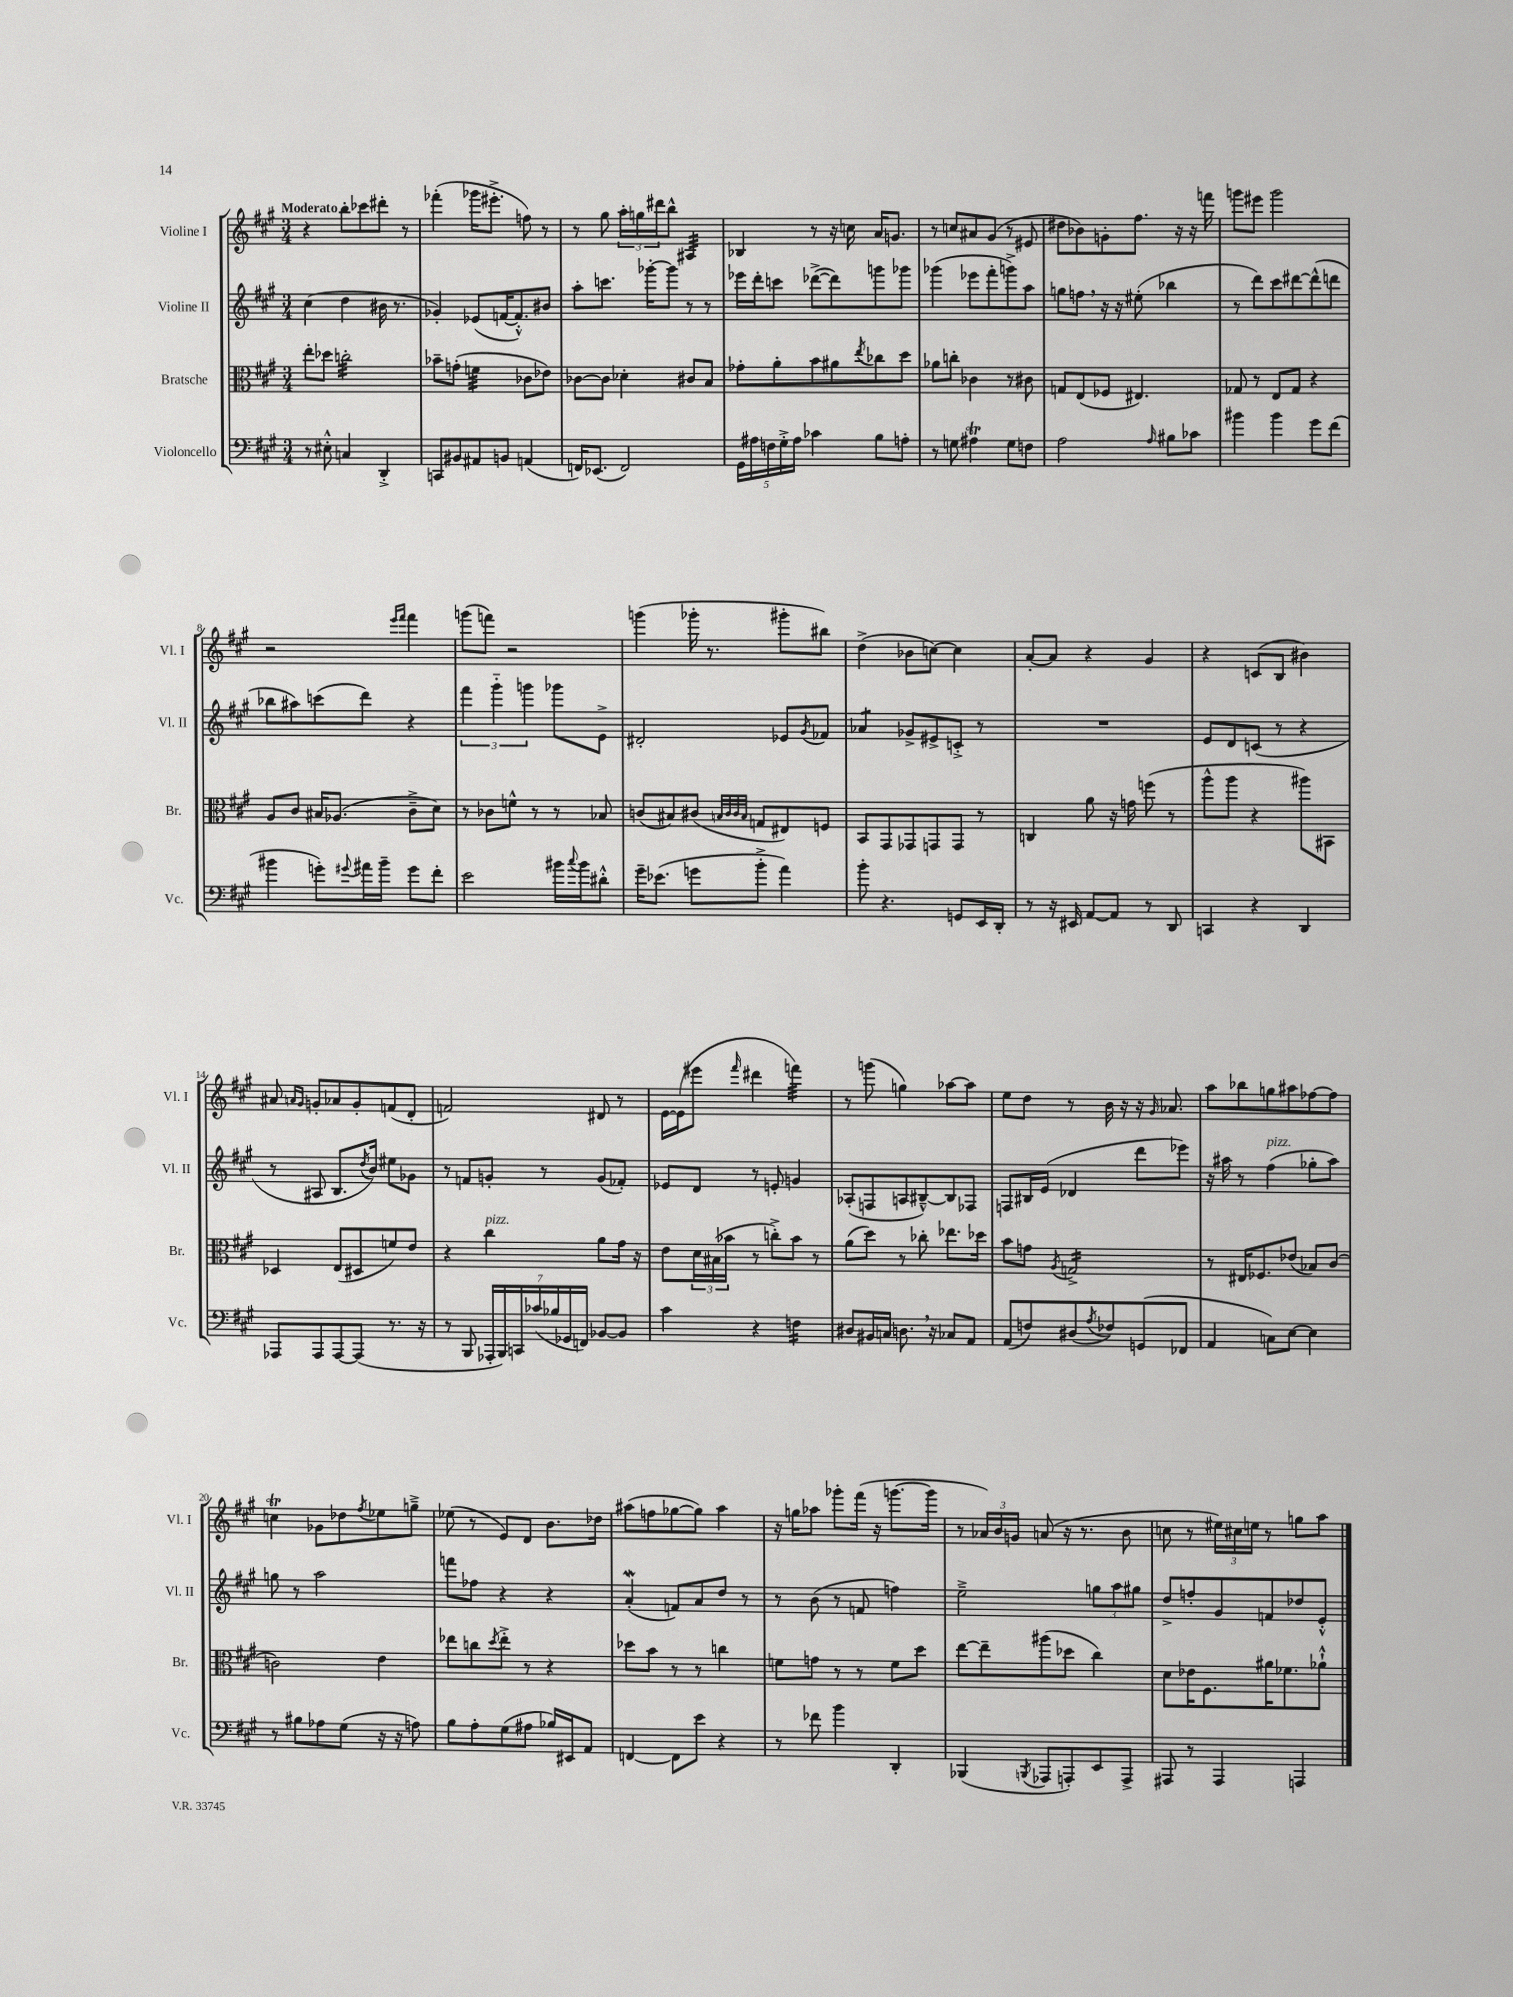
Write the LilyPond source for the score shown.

<<
\new StaffGroup <<
\new Staff = "s0" \with { instrumentName = "Violine I" shortInstrumentName = "Vl. I" } {
    \clef treble \key a \major \numericTimeSignature \time 3/4 \tempo "Moderato"
    r4 b''8-. ces'''8 dis'''8-. r8 |
    fes'''4-.( ges'''16 eis'''8.-.-> f''8) r8 |
    r8 gis''8 \tuplet 3/2 { a''16-. g''16 dis'''16 } b''8-^ ais4:32 |
    bes4 r8 r16 c''16 a'16 g'8. |
    r8 c''8 ais'8 gis'8( r8 eis'8 |
    dis''8 bes'8) g'8-. fis''8. r16 r16 f'''16 |
    g'''8 eis'''8 g'''2 |
    r2 \grace { e'''16 fis'''16 } fis'''4 |
    g'''8( f'''8) r2 |
    g'''4( ges'''16-. r8. gis'''8-. bis''8) |
    d''4->( bes'8 c''8~) c''4 |
    a'8~-. a'8 r4 gis'4 |
    r4 c'8( b8 bis'4) |
    ais'8 \grace { a'16 gis'16 } g'8-. aes'8 g'8-. f'8( d'8-. |
    f'2) dis'8 r8 |
    e'16~ e'16( eis'''8 \grace { fis'''16 } dis'''4 f'''4:32) |
    r8 g'''8( g''4) aes''8~ aes''8 |
    e''8 d''8 r8 b'16 r16 r16 \grace { gis'16 } aes'8. |
    a''8 bes''8 g''8 ais''8 fes''8~ fes''8 |
    c''4\trill ges'8 des''8 \acciaccatura { fis''8 } ees''8 g''8---> |
    ees''8( r8 e'8) d'8 b'8. des''16 |
    ais''8( f''8 ges''8~ ges''8) ais''4 |
    r16 g''16 aes''8 ges'''8-. fis'''16( r16 g'''8.~ g'''16 |
    r8 \tuplet 3/2 { aes'16) b'16 g'16 } a'8( r16 r8. b'8 |
    c''8 r8 \tuplet 3/2 { eis''16) cis''16 e''16 } r8 g''8 a''8 \bar "|." |
}
\new Staff = "s1" \with { instrumentName = "Violine II" shortInstrumentName = "Vl. II" } {
    \clef treble \key a \major \numericTimeSignature \time 3/4
    cis''4( d''4 bis'16 r8. |
    ges'4-.) ees'8( f'16~ f'8.-.-^) bis'8 |
    a''8-. c'''8. ges'''16~-. ges'''8 r8 r8 |
    ees'''16 d'''16-. c'''8 des'''8~->( des'''8) g'''8 ges'''8 |
    ges'''4( ees'''8 fis'''8-. g'''8->) a''8 |
    g''8 f''8 \breathe r16 r16 eis''8-.( bes''4 |
    r8 d'''8) cis'''8 dis'''8~ dis'''8-^( d'''8 |
    bes''8 ais''8) c'''8( d'''8) r4 |
    \tuplet 3/2 { fis'''4 gis'''4-_ g'''4 } ges'''8 e'8-> |
    dis'2-. ees'8 \acciaccatura { gis'8 } fes'8 |
    aes'4:8 ges'8-> eis'8-> c'8-.-> r8 |
    R2. |
    e'8 d'8 c'8( r8 r4 |
    r8 ais8 b8. \acciaccatura { d''8 } b'16) eis''8 ges'8 |
    r8 f'8 g'8-. r8 g'8( fes'8-.) |
    ees'8 d'8 r8 e'8-. g'4 |
    aes8-.( f8 a8 bis8~---^) bis8 fes8 |
    f8 bis16 e'16( des'4 d'''8 ees'''8) |
    r16 ais''16 r8 fis''4^\markup { \italic "pizz." }( ges''8-. ais''8) |
    g''8 r8 a''2 |
    f'''8 fes''8 r4 r4 |
    a'4-.\mordent( f'8) a'8 d''8 r8 |
    r8 b'8( r8 f'8 f''4) |
    e''2---> \tuplet 3/2 { g''8 a''8 gis''8 } |
    d''8-> f''8-. gis'8 f'8 des''8 e'8-.-^ \bar "|." |
}
\new Staff = "s2" \with { instrumentName = "Bratsche" shortInstrumentName = "Br." } {
    \clef alto \key a \major \numericTimeSignature \time 3/4
    e''8-. des''8 c''2:32-. |
    bes'8-- g'8-.( f'4:32 ces'8 ees'8) |
    ces'8~ ces'8 des'4-. cis'8 b8 |
    ges'8-. a'8-. b'8 ais'8 \acciaccatura { e''8 } ces''8 d''8 |
    aes'8 c''8-. ces'4 r8 cis'8 |
    g8 e8( fes8 eis4.) |
    ges8 r8 e8 ges8 r4 |
    a8 cis'8 bis16 aes8.( cis'8---> d'8) |
    r8 ces'8 f'8-^ r8 r8 bes8 |
    c'8( bis8) cis'8( \grace { b32 cis'32 cis'32 b32 } g8 eis8) f8 |
    b,8 gis,8 ges,8 g,8 g,8 r8 |
    c4 a'8 r16 g'16 f''8( r8 |
    a''8-^ a''8 r4 ais''8) bis,8 |
    des4 e8( dis8 f'8) e'8 |
    r4 cis''4^\markup { \italic "pizz." } a'8 gis'16 r16 |
    e'8 \tuplet 3/2 { d'16 bis16( bes'16 } r8 c''8-.->) bes'8 r8 |
    a'8( d''8) r8 ces''8-. ees''8. des''16 |
    b'8 g'8 \acciaccatura { a8 } g2:16-> |
    r8 eis16 fes8. ees'8( bes8) cis'8( |
    c'2) e'4 |
    ees''8 c''8 \acciaccatura { d''8 } ees''8-.-> r8 r4 |
    des''8 b'8 r8 r8 c''4 |
    f'8 g'8 r8 r8 f'8 d''8 |
    e''8~ e''8-- ais''8( des''8 cis''4) |
    d'8 ees'16 fis8. ais'16 fes'8. aes'8-!-^ \bar "|." |
}
\new Staff = "s3" \with { instrumentName = "Violoncello" shortInstrumentName = "Vc." } {
    \clef bass \key a \major \numericTimeSignature \time 3/4
    r8 eis8-.-^ c4 d,4-.-> |
    c,8 bis,8 ais,8 b,8 a,4( |
    f,16) ees,8.( f,2) |
    \tuplet 5/4 { gis,16 ais16 f16 gis16-.-> ais16 } ces'4 b8 a8-. |
    r8 g8 ais4\trill g8 f8 |
    a2 \grace { a16 } bis8 ces'8 |
    bis'4 bis'4 gis'8 fis'8( |
    bis'4 g'8-.) \appoggiatura { gis'8 } ais'16 bis'16-- gis'8 fis'8-. |
    e'2 bis'16 \appoggiatura { cis''8 } bis'16 dis'8-.-^ |
    gis'16-- ees'8.( g'8 b'8-.-> a'4) |
    b'8-. r4. g,8 e,16 d,16-. |
    r8 r16 eis,16 a,8~ a,8 r8 d,8 |
    c,4 r4 d,4 |
    aes,,8 aes,,8 aes,,8~ aes,,8( r8. r16 |
    r8 b,,8 \tuplet 7/4 { aes,,16-. b,,16) c,16 ces'16( bes16 ges,16 f,16) } bes,8~ bes,8 |
    cis'4 r4 f4:16 |
    dis8 bis,16 c16 d8. \breathe r16 ces8 a,8 |
    a,8( f8) dis8( \acciaccatura { a8 } fes8) g,8( fes,8 |
    a,4 c8) e8~ e4 |
    r8 bis8 aes8 gis8( r16 r16 a8) |
    b8 a8-. gis8( ais8 bes16) eis,16 a,8 |
    f,4~ f,8 e'8 r4 |
    r8 fes'8 b'4 d,4-. |
    bes,,4( \acciaccatura { b,,8 } aes,,8 a,,8-.) e,8 a,,8-> |
    ais,,8 r8 ais,,4 a,,4 \bar "|." |
}
>>
>>
